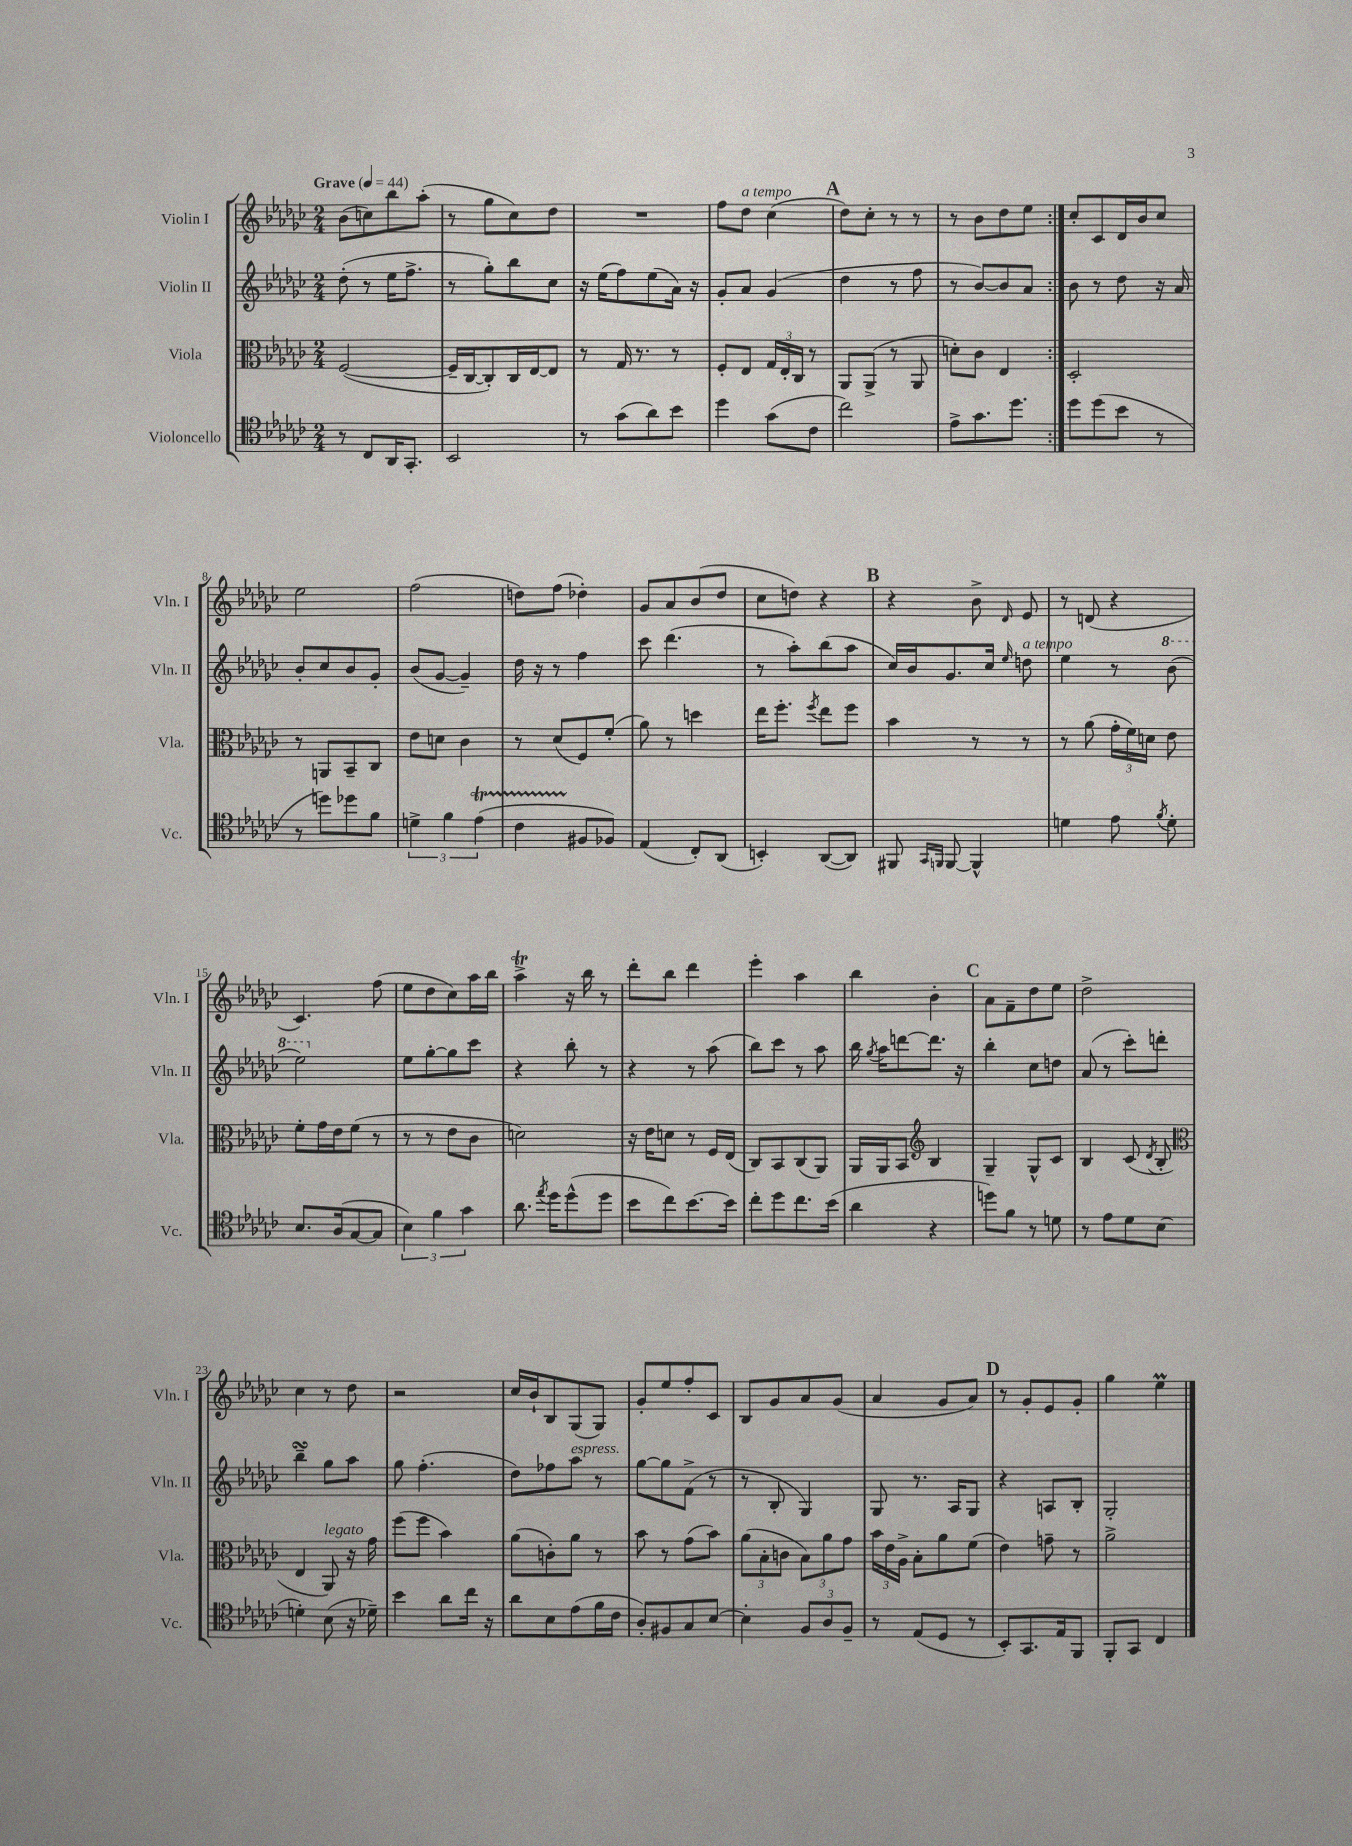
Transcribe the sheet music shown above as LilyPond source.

<<
\new StaffGroup <<
\new Staff = "s0" \with { instrumentName = "Violin I" shortInstrumentName = "Vln. I" } {
    \clef treble \key ges \major \numericTimeSignature \time 2/4 \tempo "Grave" 4 = 44
    \autoBeamOff \repeat volta 2 { bes'8[( c''8) bes''8 aes''8]-.( |
    r8 ges''8[ ces''8) des''8] |
    R2 |
    f''8[ des''8]^\markup { \italic "a tempo" } ces''4( |
    \mark \markup { \bold "A" } des''8[) ces''8]-. r8 r8 |
    r8 bes'8[ des''8 ees''8] | }
    ces''8[-. ces'8 des'16 bes'16 ces''8] |
    ees''2 |
    f''2( |
    d''8[) f''8]( des''4-.) |
    ges'8[ aes'8 bes'8( des''8] |
    ces''8[ d''8]) r4 |
    \mark \markup { \bold "B" } r4 bes'8-> \grace { des'16 } ees'8 |
    r8 d'8( r4 |
    ces'4.) f''8( |
    ees''8[ des''8 ces''8) aes''16 bes''16] |
    aes''4->\trill r16 bes''16 r8 |
    des'''8[-. bes''8] des'''4 |
    ees'''4-. aes''4 |
    bes''4 bes'4-. |
    \mark \markup { \bold "C" } aes'8[ f'8-- des''8 ees''8] |
    des''2-> |
    ces''4 r8 des''8 |
    r2 |
    ces''16[ bes'16-! bes8 ges8( ges8]) |
    ges'8[-. ees''8 f''8-. ces'8] |
    bes8[ ges'8 aes'8 ges'8]( |
    aes'4 ges'8[ aes'8]) |
    \mark \markup { \bold "D" } r8 ges'8[-. ees'8 ges'8]-. |
    ges''4 ees''4\prall \bar "|." |
}
\new Staff = "s1" \with { instrumentName = "Violin II" shortInstrumentName = "Vln. II" } {
    \clef treble \key ges \major \numericTimeSignature \time 2/4
    \autoBeamOff \repeat volta 2 { des''8-.( r8 ees''16[ f''8.]-> |
    r8 ges''8[-.) bes''8 ces''8] |
    r16 ees''16[( f''8) ees''8( aes'16]) r16 |
    ges'8[-. aes'8] ges'4( |
    \mark \markup { \bold "A" } des''4 r8 f''8 |
    r8 bes'8[~) bes'8 aes'8] | }
    bes'8 r8 des''8 r16 aes'16 |
    bes'8[-. ces''8 bes'8 ges'8]-. |
    bes'8[( ges'8]~ ges'4--) |
    des''16 r16 r8 f''4 |
    ces'''8 des'''4.( |
    r8 aes''8[-.) bes''8( aes''8] |
    \mark \markup { \bold "B" } ces''16[) bes'16 ges'8. ces''16] \grace { ees''16 } d''8^\markup { \italic "a tempo" } |
    ees''4 r8 \ottava #1 bes''8( |
    ees'''2) \ottava #0 |
    ees''8[ ges''8~-. ges''8 ces'''8] |
    r4 bes''8-. r8 |
    r4 r8 aes''8( |
    bes''8[) ces'''8] r8 aes''8 |
    bes''16 \acciaccatura { ges''8 } aes''16[ d'''8~ d'''8.] r16 |
    \mark \markup { \bold "C" } bes''4-. ces''8[ d''8] |
    aes'8( r8 ces'''8[-.) d'''8]-. |
    bes''4--\turn ges''8[ aes''8] |
    ges''8 f''4.-.( |
    des''8[) fes''8 aes''8]^\markup { \italic "espress." } r8 |
    ges''8[~ ges''8 f'8]->( r8 |
    r8 bes8-. ges4) |
    ges8 r8. aes16[ ges8] |
    \mark \markup { \bold "D" } r4 a8[ bes8]-. |
    ges2-. \bar "|." |
}
\new Staff = "s2" \with { instrumentName = "Viola" shortInstrumentName = "Vla." } {
    \clef alto \key ges \major \numericTimeSignature \time 2/4
    \autoBeamOff \repeat volta 2 { f2~( |
    f16[-- ces16~ ces8-.) ces16 ees16~ ees8] |
    r8 ges16 r8. r8 |
    f8[-. ees8] \tuplet 3/2 { ges16[ ees16-. ces16] } r8 |
    \mark \markup { \bold "A" } aes,8[ aes,8]->( r8 aes,8 |
    d'8[-.) ces'8] ees4 | }
    des2-. |
    r8 a,8[ bes,8-- ces8] |
    ees'8[ d'8] ces'4 |
    r8 des'8[( f8) f'8]-.( |
    aes'8) r8 d''4 |
    ees''16[ f''8.]-. \acciaccatura { f''8 } ees''8[ f''8] |
    \mark \markup { \bold "B" } bes'4 r8 r8 |
    r8 aes'8( \tuplet 3/2 { ges'16[-. f'16) d'16] } ees'8 |
    f'8[-. ges'16 ees'16 f'8]( r8 |
    r8 r8 ees'8[ ces'8] |
    d'2) |
    r16 ees'16[ d'8] r8 f16[ ees16]( |
    ces8[) bes,8 ces8( aes,8]) |
    aes,16[ aes,16 bes,8] \clef treble bes4 |
    \mark \markup { \bold "C" } ges4-- ges8[-^ ces'8] |
    bes4 ces'8( \acciaccatura { des'8 } bes8-. |
    \clef alto ees4 aes,8^\markup { \italic "legato" }) r16 ges'16 |
    f''8[( f''8] bes'4) |
    aes'8[( c'8-.) aes'8] r8 |
    bes'8 r8 ges'8[( bes'8]) |
    \tuplet 3/2 { aes'8[( bes8-. c'8] } \tuplet 3/2 { bes8[) aes'8 ges'8] } |
    \tuplet 3/2 { bes'16[ ees'16 aes16]-> } bes8[-. aes'8 f'8]( |
    \mark \markup { \bold "D" } ees'4) g'8-- r8 |
    aes'2-> \bar "|." |
}
\new Staff = "s3" \with { instrumentName = "Violoncello" shortInstrumentName = "Vc." } {
    \clef tenor \key ges \major \numericTimeSignature \time 2/4
    \autoBeamOff \repeat volta 2 { r8 ces8[ aes,16 ges,8.]-. |
    bes,2 |
    r8 ges'8[( aes'8) bes'8] |
    des''4 ges'8[( ces'8] |
    \mark \markup { \bold "A" } ces''2) |
    ees'8[-> ges'8. des''8.] | }
    des''8[ des''8( bes'8] r8 |
    r8 d''8[) des''8 f'8] |
    \tuplet 3/2 { d'4-> f'4 ees'4\startTrillSpan( } |
    ces'4 fis8[\stopTrillSpan fes8]) |
    ees4( ces8[-.) aes,8]( |
    b,4-.) aes,8[~( aes,8]) |
    \mark \markup { \bold "B" } fis,8 \grace { ges,16[ f,16] } f,8~ f,4-^ |
    d'4 ees'8 \acciaccatura { f'8 } d'8-. |
    bes8.[ aes16( ges8~ ges8] |
    \tuplet 3/2 { bes4) f'4 ges'4 } |
    aes'8. \acciaccatura { ees''8 } des''16[ des''8-^( des''8] |
    bes'8[ ces''8) bes'8.~ bes'16] |
    ces''8[-. des''8 ces''8. bes'16]( |
    aes'4 r4 |
    \mark \markup { \bold "C" } d''8[) f'8] r8 d'8 |
    r8 ees'8[ des'8 bes8]( |
    d'4-.) bes8( r16 des'16--) |
    bes'4 aes'8[ ces''16] r16 |
    aes'8[ bes8 ees'8( f'16 ces'16] |
    aes8[-.) fis8 ges8 bes8]~ |
    bes4-. \tuplet 3/2 { f8[ aes8 f8]-- } |
    r8 ees8[( des8] r8 |
    \mark \markup { \bold "D" } bes,8[-.) ges,8. ees16 f,8] |
    f,8[-. ges,8] ces4 \bar "|." |
}
>>
>>
